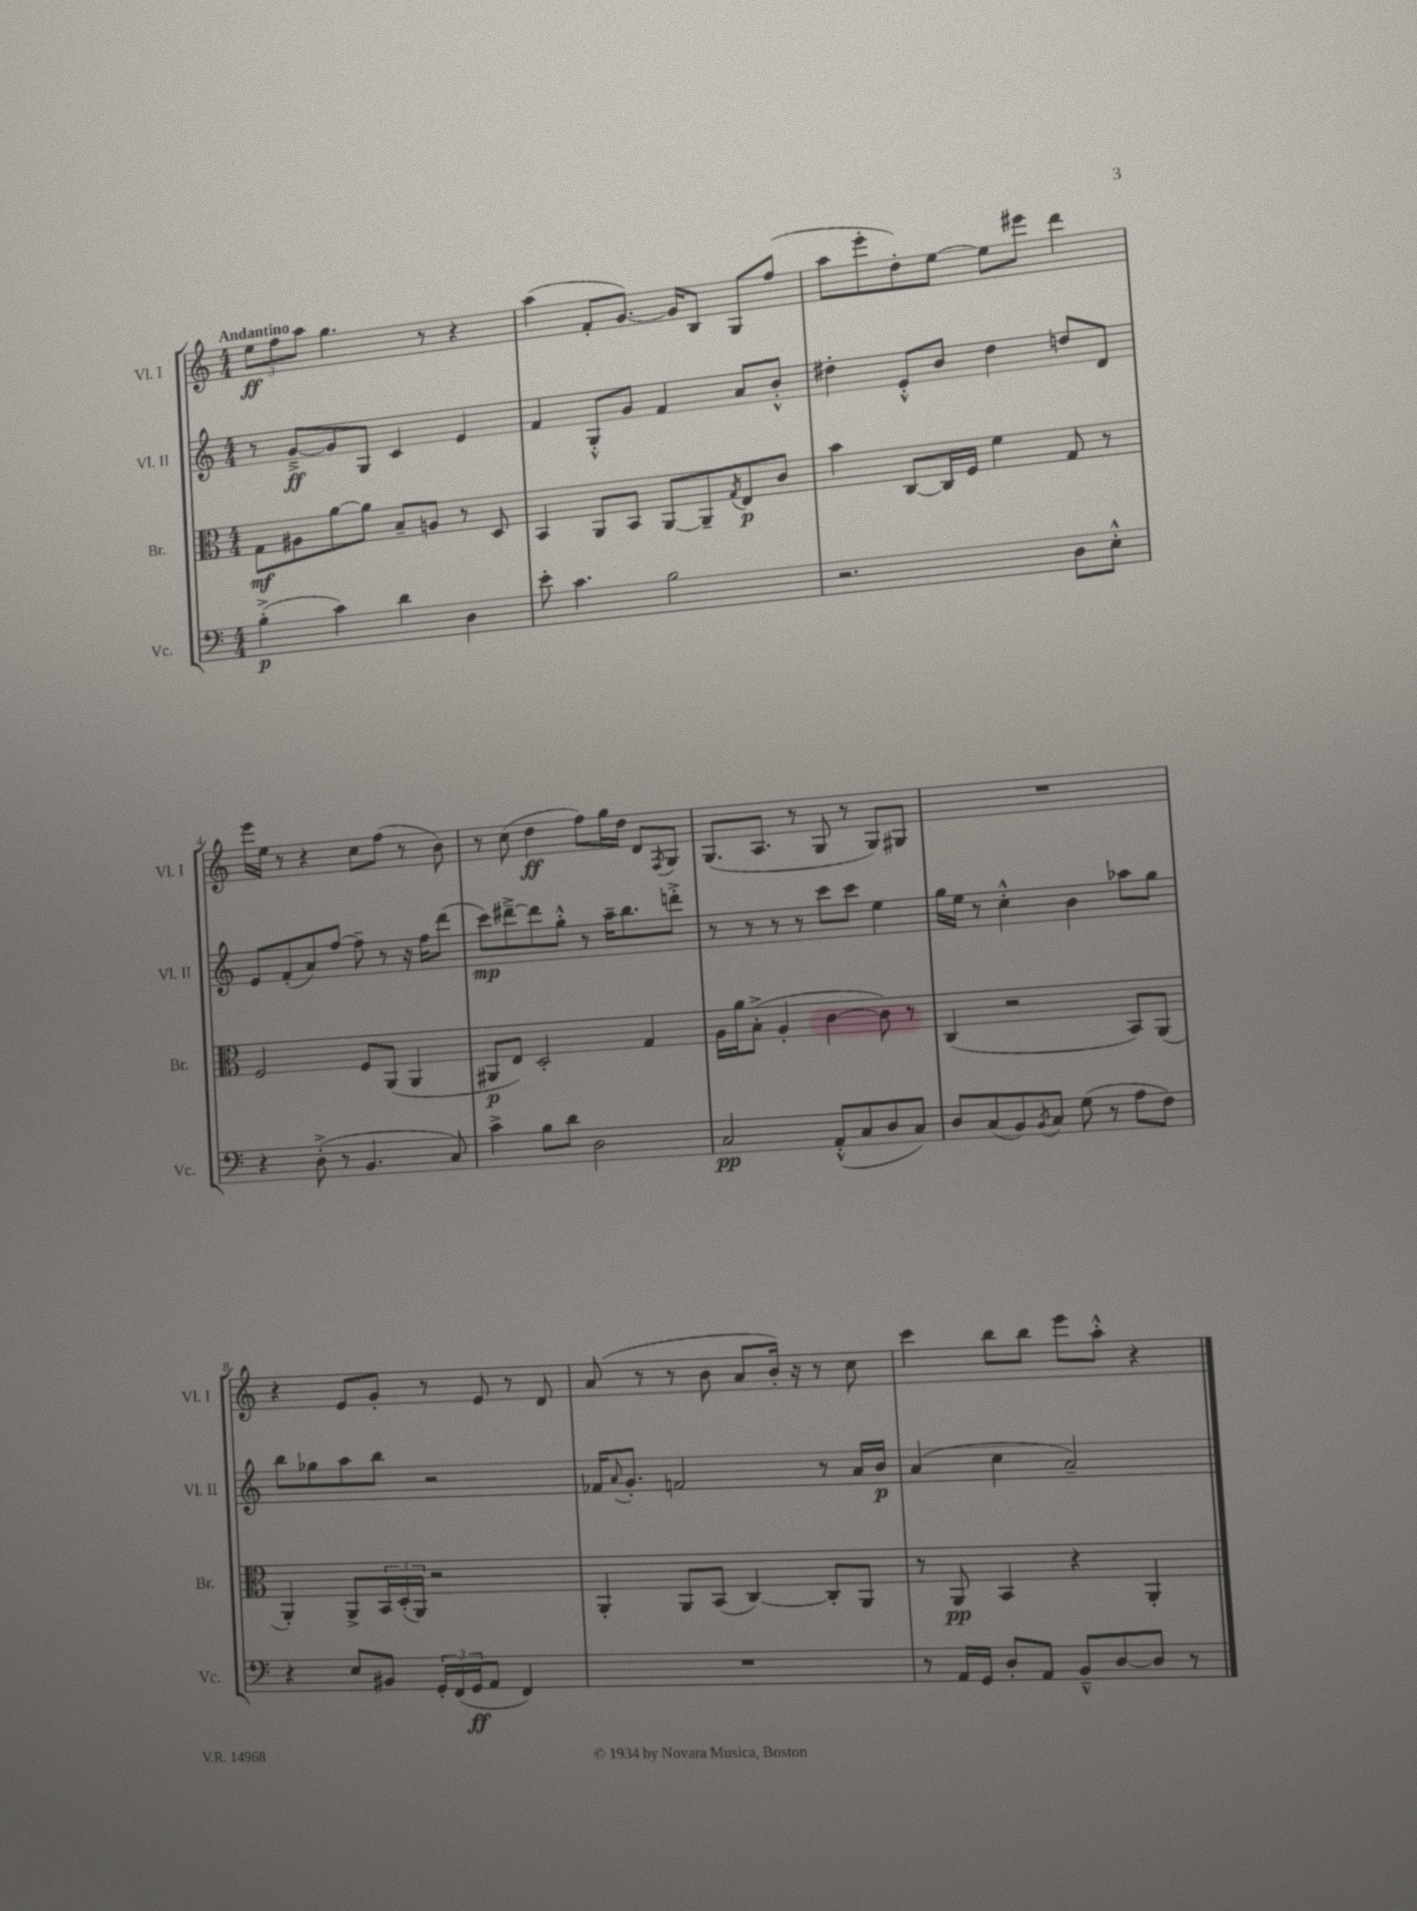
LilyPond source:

<<
\new StaffGroup <<
\new Staff = "s0" \with { instrumentName = "Vl. I" shortInstrumentName = "Vl. I" } {
    \clef treble \key c \major \numericTimeSignature \time 4/4 \tempo "Andantino"
    \tuplet 3/2 { e''8\ff f''8 a''8 } g''4. r8 r4 |
    a''4( f'8-. g'8.~) g'16 b8 g8 f''8( |
    a''8 e'''8-. d''8-.) e''8~ e''8 eis'''8 d'''4 |
    e'''16 e''16 r8 r4 c''8 f''8( r8 b'8) |
    r8 c''8( d''4\ff f''8) g''16 d''16 d'8 \acciaccatura { f8 } g8 |
    g8.( a8. r8 g8 r8 g8) gis8 |
    R1 |
    r4 e'8 g'8-. r8 e'8 r8 d'8 |
    a'8( r8 r8 b'8 a'8 b'16-.) r16 r8 c''8 |
    c'''4 b''8 b''8 e'''8 a''8-.-^ r4 \bar "|." |
}
\new Staff = "s1" \with { instrumentName = "Vl. II" shortInstrumentName = "Vl. II" } {
    \clef treble \key c \major \numericTimeSignature \time 4/4
    r8 g'8~--->\ff g'8 g8 c'4 e'4 |
    f'4 g8-.-^ g'8 f'4 a'8 b'8-.-^ |
    dis''4-. e'8-.-^ b'8 dis''4 d''8 d'8 |
    e'8 f'8-.( a'8) f''8~ f''8-- r8 r16 f''16 d'''8( |
    c'''8\mp) dis'''8~---> dis'''8 g''8-.-^ r8 a''16-- b''8. d'''8-.-> |
    r8 r8 r8 r8 c'''8 c'''8 e''4 |
    g''16 e''16 r8 c''4-.-^ b'4 aes''8 g''8 |
    b''8 ges''8 a''8 b''8 r2 |
    fes'16 \appoggiatura { a'8 } g'8.-. f'2 r8 a'16 b'16\p |
    a'4( c''4 a'2--) \bar "|." |
}
\new Staff = "s2" \with { instrumentName = "Br." shortInstrumentName = "Br." } {
    \clef alto \key c \major \numericTimeSignature \time 4/4
    g8\mf ais8 a'8~ a'8 b8-- a8 r8 d8 |
    b,4 a,8 b,8 a,8~ a,8-- \acciaccatura { g8 } e8\p c'8 |
    b'4 c8~ c16 f16 f'4 g8 r8 |
    f2 f8 a,8( a,4 |
    ais,8\p e8) d2-. g4 |
    a16 a'16 b8-.->( a4-. c'4~ c'8) r8 |
    c4( r2 b,8) a,8( |
    a,4-.) a,8-> \tuplet 3/2 { b,16 d16-.( a,16) } r2 |
    a,4-. a,8 b,8( c4~) c8-. a,8 |
    r8 a,8\pp b,4 r4 a,4-. \bar "|." |
}
\new Staff = "s3" \with { instrumentName = "Vc." shortInstrumentName = "Vc." } {
    \clef bass \key c \major \numericTimeSignature \time 4/4
    b4-.->\p( c'4) d'4 d4 |
    e'8-. c'4. b2 |
    r2. d8 e8-.-^ |
    r4 d8-.->( r8 b,4. c8) |
    c'4-> b8 d'8 d2 |
    c2\pp a,8-.-^( c8 d8 c8) |
    d8 c8( b,8) \acciaccatura { b,8 } c8 g8( r8 a8 f8) |
    r4 e8 bis,8 \tuplet 3/2 { g,16-. f,16( g,16\ff } a,8 f,4) |
    R1 |
    r8 a,16 g,16 d8-. a,8 b,8---^ d8~ d8 r8 \bar "|." |
}
>>
>>
